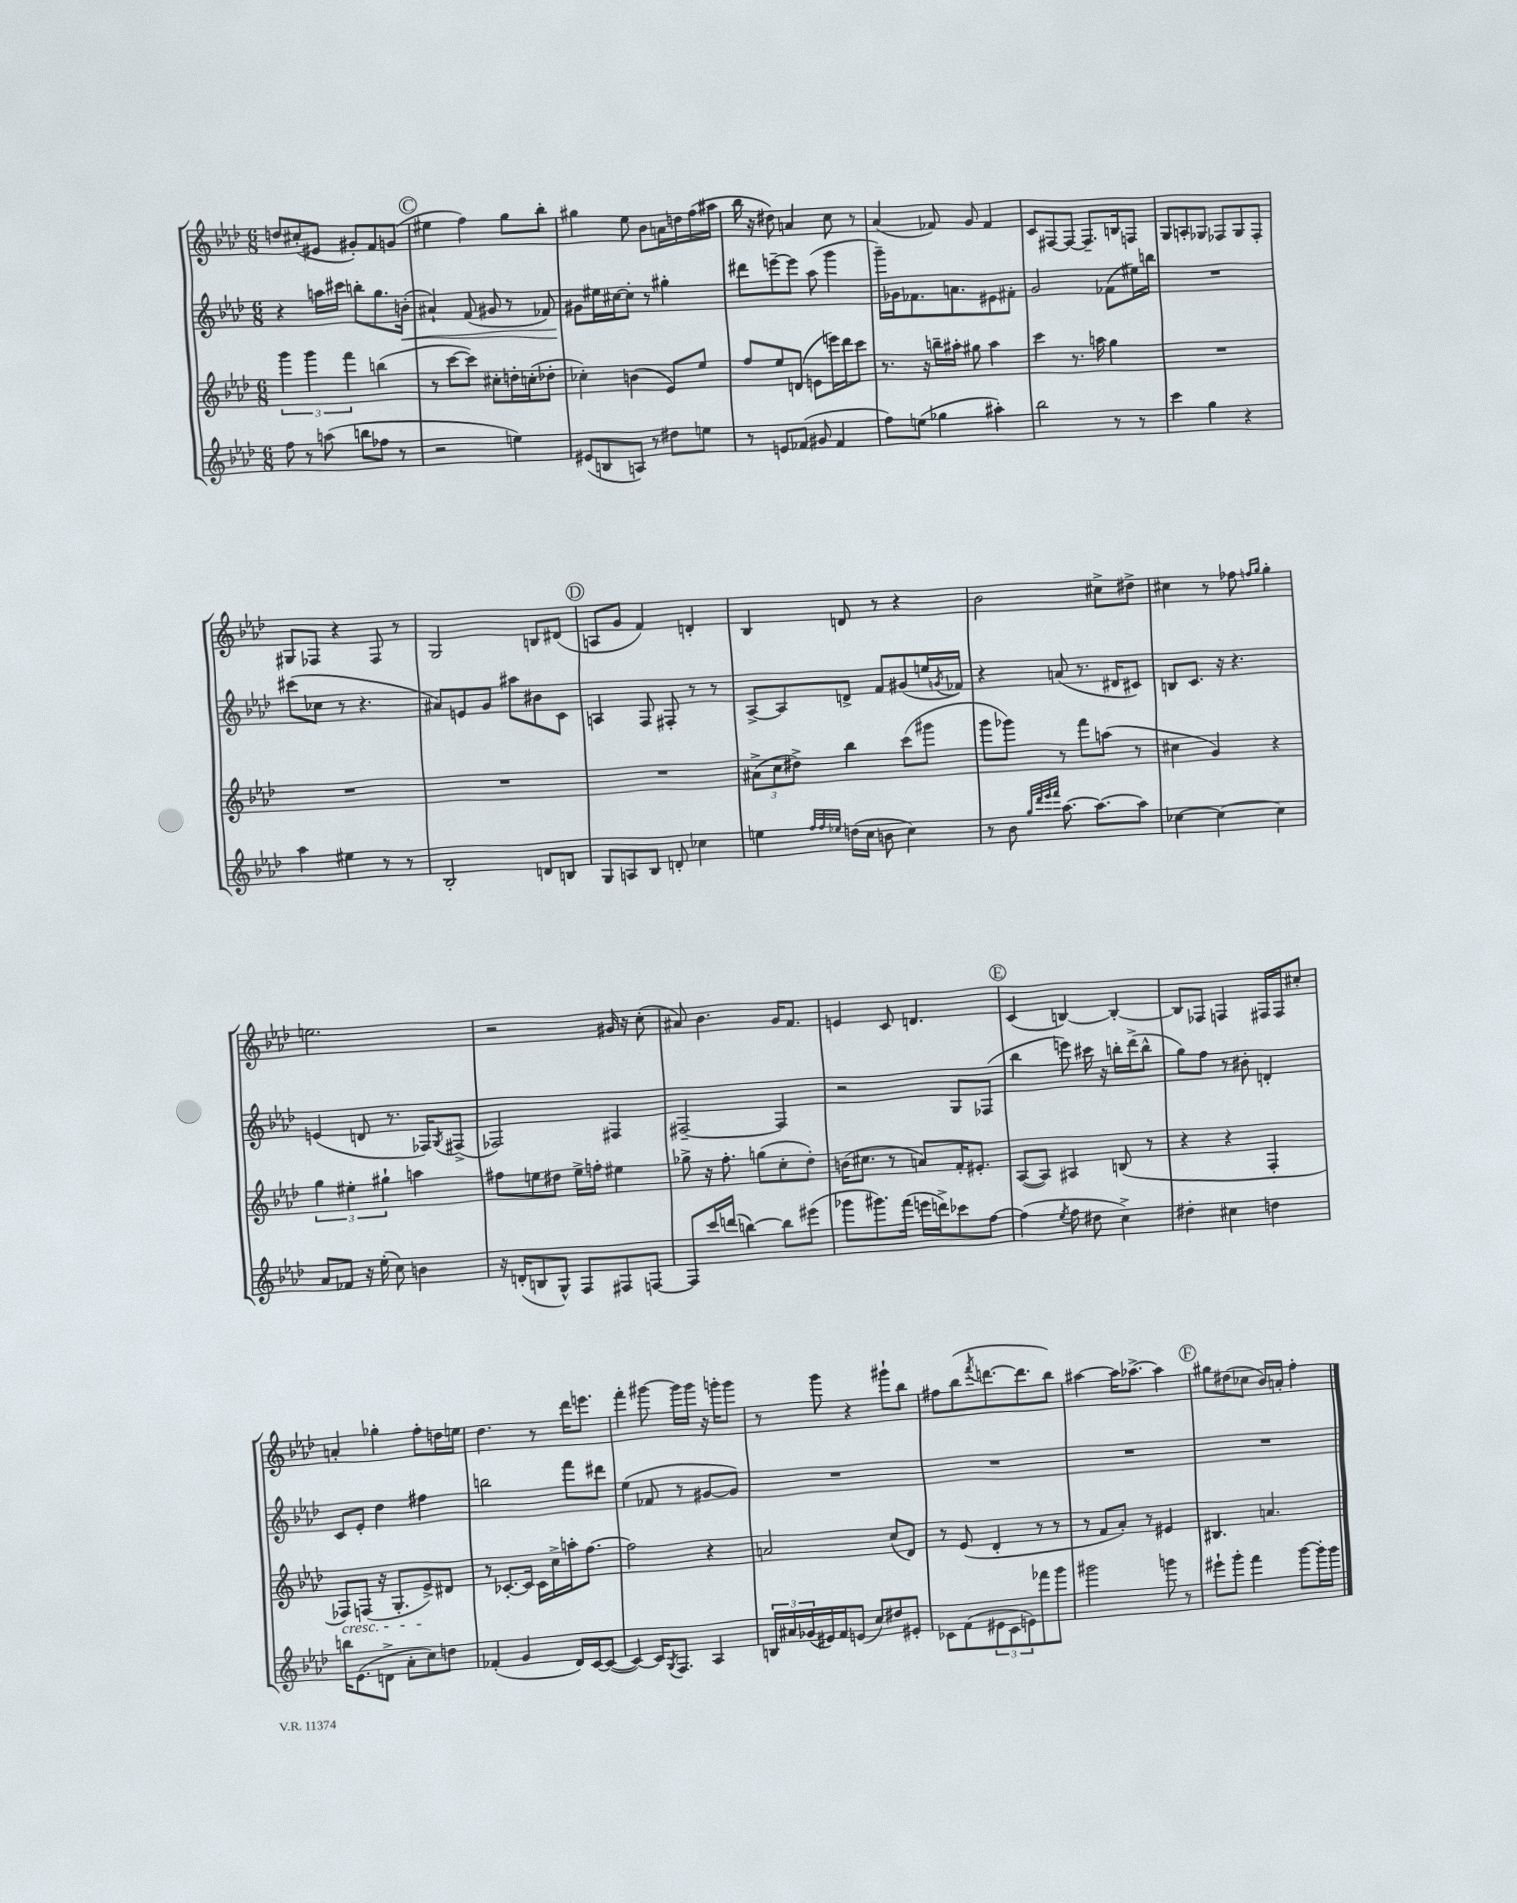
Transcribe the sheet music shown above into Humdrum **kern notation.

**kern	**kern	**kern	**kern
*staff4	*staff3	*staff2	*staff1
*clefG2	*clefG2	*clefG2	*clefG2
*k[b-e-a-d-]	*k[b-e-a-d-]	*k[b-e-a-d-]	*k[b-e-a-d-]
*M6/8	*M6/8	*M6/8	*M6/8
8ff\	6ggg\	4r	8dd/L
8r	.	.	(8cc#'/
.	6ggg\	.	.
(8aa\	.	16aa\LL	8e#/J
.	.	16ccc#\JJ	.
.	6fff\	.	.
8bb\L	.	8bb'\L	8g#'/L)
8ff-\J	(4bb\	8.gg\	8f/
8r	.	.	(8g/J
.	.	(16b'\Jk	.
=	=	=	=
2r	8r	4a#`/)	4ee#\
.	[8ccc\L	.	.
.	8ccc\]J)	(8f/	4ff\)
.	8cc#'\L	8g#/	.
4ee\)	16dd'\L	8r	8gg\L
.	(16cc'\J	.	.
.	8dd-'\J	8f-/)	8bb-'\J
=	=	=	=
(8e#/L	4cc-'\)	8g#\L	4gg#\
8B/	.	16ee#\L	.
.	.	[16cc#\J	.
8A/J)	(4b\	8cc#'\]J	8ee-\
8r	.	8r	8b-\L
8dd#\L	8e-/L)	4gg#'\	16a\L
.	.	.	16dd\
8ee\J	8ee-/J	.	(16ff\
.	.	.	16aa#\JJ
=	=	=	=
8r	8ff/L	8ddd#\L	16bb-\
.	.	.	16r
8e/L	8ee-/	[8eee~\	8dd#\)
(8f-/J	(8d/J	8eee\]J	4a/
8g#/	8e\L	(8aa-\	.
4f-/	16eee\L)	4ggg\	8cc\
.	16ddd-\J	.	.
.	8ccc\J	.	8r
=	=	=	=
8ff\L)	8.r	16ggg~\LL)	(4a-/
.	.	16g-\J	.
(8ee\J	.	8.f-\	.
.	16r	.	.
4gg-\	16bb~\LL	.	8f-/)
.	16aa#'\JJ	8.a\	.
.	8gg#\	.	8g/
4aa#'\)	4aa#\	8e#\	4f-/
.	.	8f#'\J	.
=	=	=	=
2bb-\	4ccc\	2g/	8c/L
.	.	.	[8F#/
.	8.r	.	8F#/_J
.	.	.	8.F#~/]L
.	16aa\	.	.
8r	4gg\	(8f-\L	.
.	.	.	16B/k
8r	.	16ee#\L)	8F/J
.	.	16bb\JJ	.
=	=	=	=
4ccc\	2.r	2.r	8G/L
.	.	.	8A'/
4gg\	.	.	8G-/J
.	.	.	8F-/L
4r	.	.	8G-/
.	.	.	8F-'/J
=	=	=	=
4aa-\	2.r	(8ccc#\L	8G#/L
.	.	8cc-\J	8F-/J
4ee#\	.	8r	4r
.	.	4.r	.
8r	.	.	8F-/
8r	.	.	8r
=	=	=	=
2B-'/	2.r	8a#/L)	2G/
.	.	8e/	.
.	.	8g/J	.
.	.	8aa#\L	.
8d/L	.	8b#\	8B/L
8B/J	.	8c\J	(8d#/J
=	=	=	=
8G/L	2.r	4A/	8A/L
8A/	.	.	8g/J
8B-/J	.	8F/	4f/)
8d'/	.	8F#'/	.
4cc-\	.	8r	4d'/
.	.	8r	.
=	=	=	=
4ee\	(12a#^\L	[8A-^/L	4B-/
.	12cc\	.	.
.	.	8A-/]	.
.	12dd#^\J)	.	.
32qqff/LLL	.	.	.
32qqff/	.	.	.
32qqee-/JJJ	.	.	.
(16dd\LL	4bb-\	8d^/J	8d/
16cc\JJ	.	.	.
8b\	.	8f/L	8r
4cc\)	(8ccc\L	(8g#/	4r
.	8ggg#\J	16ee/L	.
.	.	8qg/	.
.	.	16f-/JJ)	.
=	=	=	=
8r	8ggg\L	4r	2b-\
8b-\	8ggg-\J)	.	.
32qqgg/LLL	.	.	.
32qqddd-/	.	.	.
32qqeee-/	.	.	.
32qqfff/JJJ	.	.	.
[8.aa-\	8r	(8a/	.
.	8fff\L	8.r	.
8.aa-\_L	.	.	.
.	(8aa\J	.	8cc#^\L
.	.	16d#/LK	.
8aa-\]J	8r	8c#/J)	8dd#^\J
=	=	=	=
[4cc-\	4cc#\	8B/L	4cc#\
.	.	8.c/J	.
4cc-\_	4g/)	.	8r
.	.	16r	.
.	.	4.r	8ff-\
.	.	.	16qqff/LL
.	.	.	16qqgg/JJ
4cc-\]	4r	.	4gg'\
=	=	=	=
8a-/L	6gg\	(4e/	2.ee\
8f-/J	.	.	.
.	6ee#'\	.	.
16r	.	8d/	.
(16ee-'\	.	.	.
.	6gg#`\	.	.
8cc\)	.	8.r	.
4b\	4aa\	.	.
.	.	16F-/LK)	.
.	.	8qG/	.
.	.	(8F#^/J	.
=	=	=	=
16r	8ff#\L	2F-/)	2r
(16d'/LK	.	.	.
8B/	8ee\	.	.
8G^^/J)	8dd#\J	.	.
8F/L	16ee^\LL	.	.
.	16ff'\JJ	.	.
8F#/	4ee#\	4F#/	16g#/
.	.	.	16r
[8F/J	.	.	(8cc'\
=	=	=	=
8F/]L	8gg-^\	[2F#~/	8a#/)
16ccc/L	16r	.	4.b-\
(16ddd/JJ	8.ff'\	.	.
[4bb\)	.	.	.
.	(8gg\L	.	.
8bb\]L	8cc'\	4F#/]	16g/LK
.	.	.	8.f/J
(8eee#\J	8dd-'\J)	.	.
=	=	=	=
8ggg-\L	(16b\LK	2r	4e/
.	8.cc#\J	.	.
8.ggg#\)	.	.	.
.	8r	.	8c/
(16fff\Jk	.	.	.
16eee\LL	8a/L)	.	4.d/
16ddd^\J)	.	.	.
8ccc-\	16f'/K	8G/L	.
.	8.e#'/J	.	.
[8ff\J	.	(8F-/J	.
=	=	=	=
(4ff\]	([8A-/L	4bb-\	(4c/
.	8A-/]J)	.	.
8qee-/	.	.	.
8ff\	4A#/	8eee\)	[4B/)
8dd#\	.	16ccc#\	.
.	.	16r	.
4cc^\)	(8B/	16bb'\LL	4B'/_
.	.	(16ddd-^\J	.
.	8r	8bb^^\J	.
=	=	=	=
4dd#'\	4r	8gg\L)	8B/]L
.	.	8ff\J	8F-/J
4cc#\	4r	8r	4F/
.	.	8b#'\	.
4dd\	4F'/	4d'/	16F#/LL
.	.	.	16F#/J
.	.	.	8cc#'/J
=	=	=	=
16bb\LK	8F-/L)	8c/L	4a'/
(8.e-\	.	.	.
.	(8F/J	8e-'/J	.
8d^\J	16r	4dd-\	4gg-'\
.	8.G'/L	.	.
8a-'\L	.	.	.
8cc\)	8e-^/)	4ff#\	8ff'\L
8dd\J	8d#/J	.	16dd\L
.	.	.	16ee\JJ
=	=	=	=
(4f-'/	8r	2bb\	4.dd-\
.	[8.c-'/L	.	.
4g/	.	.	.
.	16c-/]Jk	.	.
.	16c-\LL	.	8r
.	16cc^\	.	.
16d-/LL)	16aa'\J	8fff\L	16ddd-\LK
[16c/J	[8.ff\J	.	8.eee\J
(8c/_J	.	8ddd#\J	.
=	=	=	=
4c/_)	2ff\]	(4ee-\	4fff'\
16c/]LK	.	8f-/	[8ggg#\
8qG/	.	.	.
8.F/J	.	.	.
.	.	8r	16ggg#\]LL
.	.	.	16ggg#\JJ
4A-/	4r	[8g#/L	16r
.	.	.	16ggg'\LK
.	.	8g#/]J)	8ggg\J
=	=	=	=
24B/LL	2a/	2.r	8r
24a#/	.	.	.
(24g-/	.	.	.
16e#/)	.	.	8ggg\
16f/J	.	.	.
(8e/J	.	.	4r
8cc/L)	.	.	.
8dd#/	(8cc/L	.	8ggg#`\L
8e#'/J	8d-/J)	.	8bb-\J
=	=	=	=
8c-\L	8r	2.r	8ff#\L
(8f\	(8e-/	.	(8bb-\
.	.	.	8qfff/
12e#\	4d-'/	.	[8.ddd\
12c-\	.	.	.
12e\)	.	.	.
.	.	.	8.ddd\]
8fff-\	8r	.	.
8ggg\J	8r	.	8bb-\J)
=	=	=	=
2ggg#\	8r	2.r	[4aa#\
.	8f/L	.	.
.	8a-'/J)	.	16aa#\]LK
.	.	.	[8.aa-^\J
.	8r	.	.
8ggg\	4e#/	.	4aa-\]
8r	.	.	.
=	=	=	=
8eee#`\L	4.B#/	2.r	8gg#\L
8ggg'\J	.	.	(8dd#\
4fff\	.	.	8cc-\J
.	4.a/	.	16b-/LL)
.	.	.	16a'/JJ
[8ggg\L	.	.	4ff'\
16ggg'\]L	.	.	.
16ggg\JJ	.	.	.
==	==	==	==
*-	*-	*-	*-
